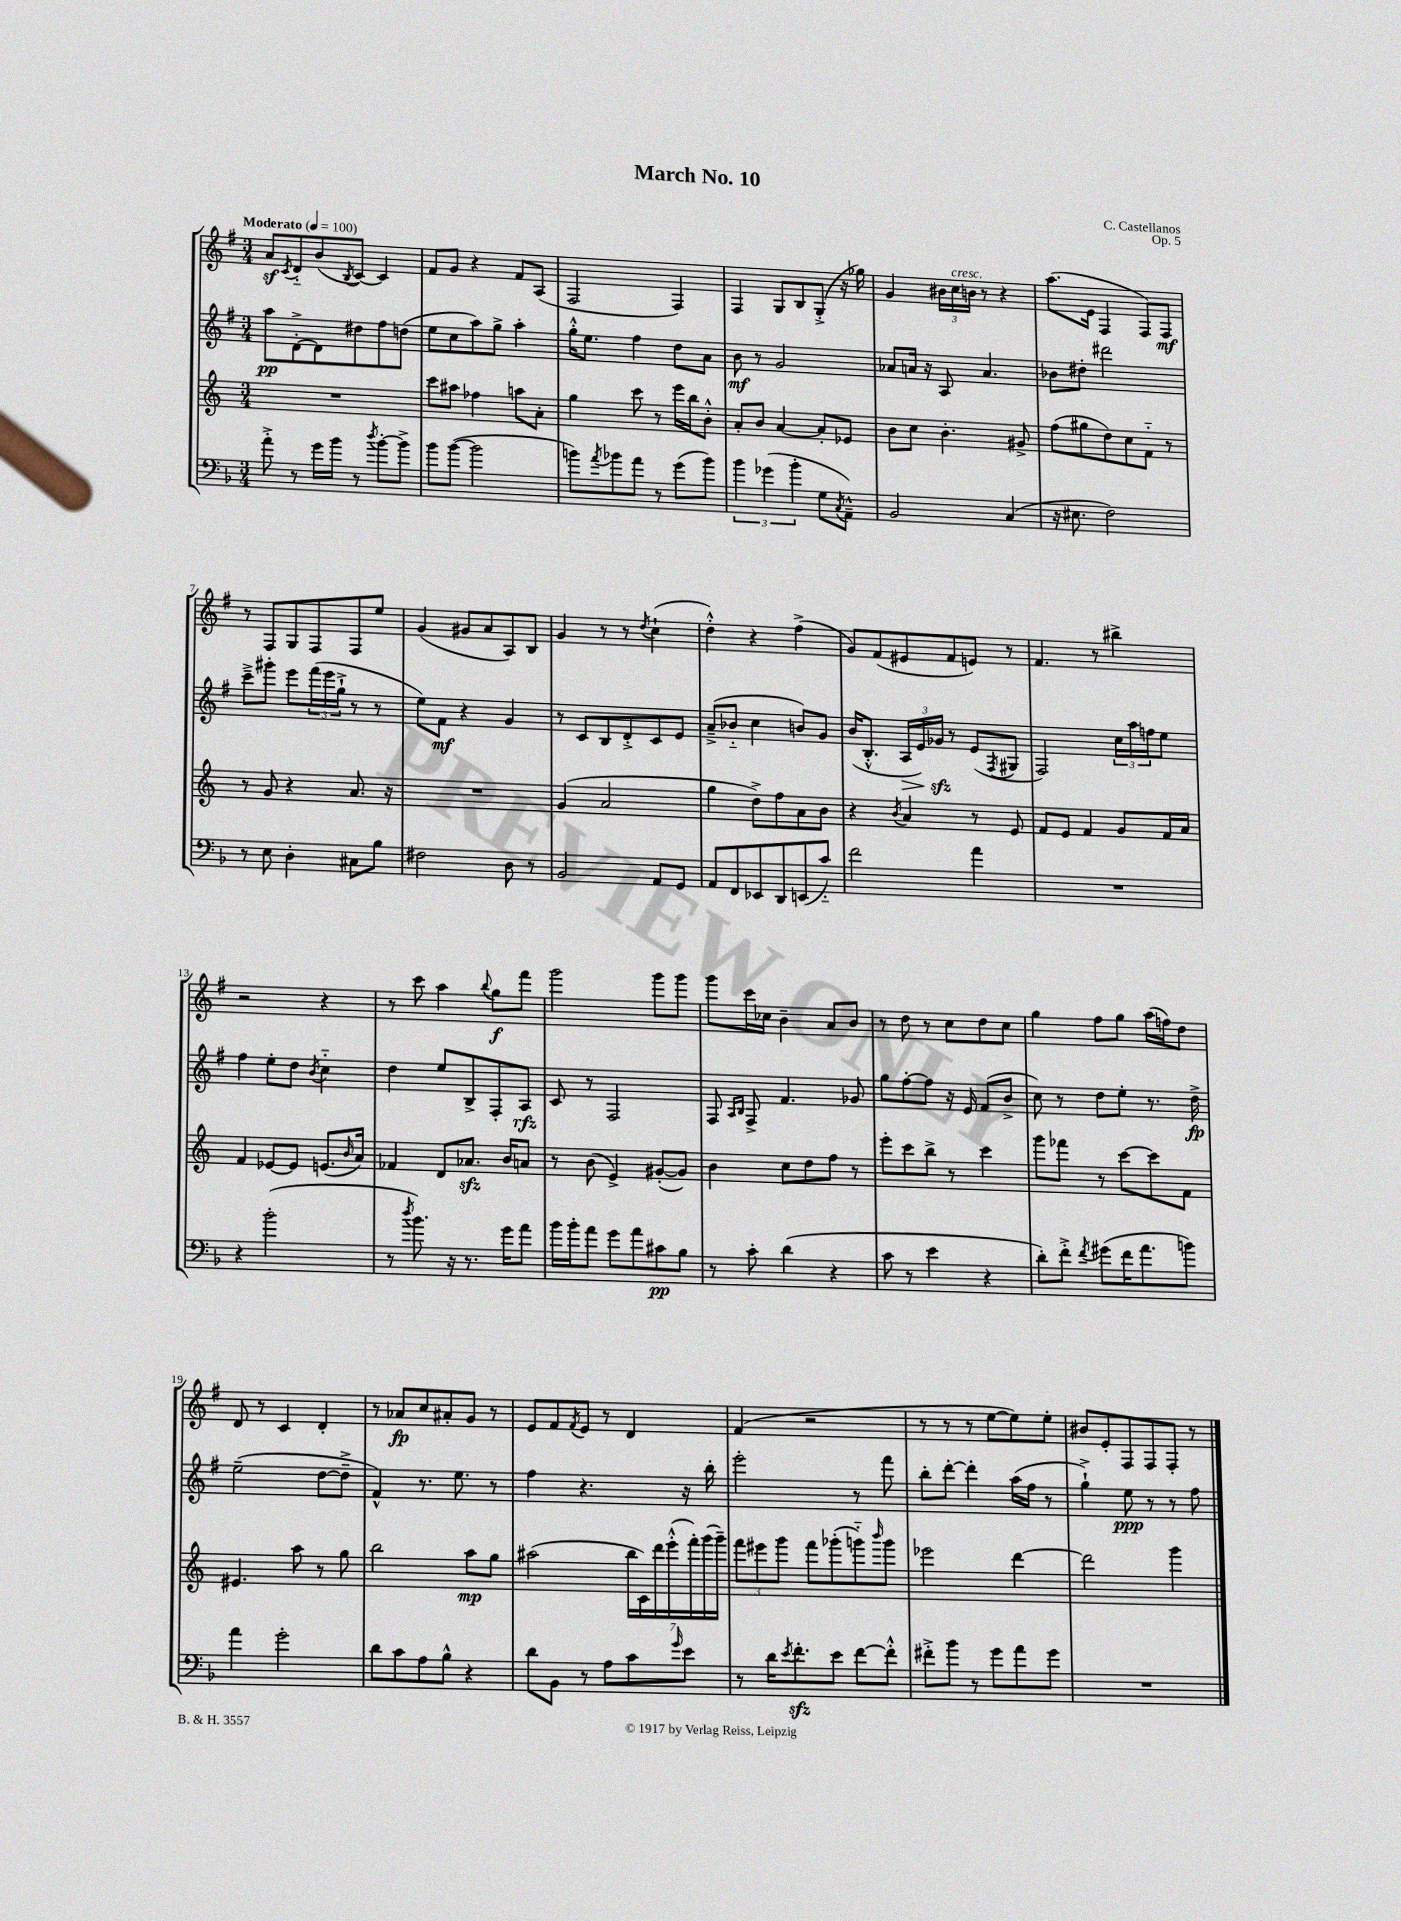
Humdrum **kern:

**kern	**kern	**kern	**kern
*staff4	*staff3	*staff2	*staff1
*clefF4	*clefG2	*clefG2	*clefG2
*k[b-]	*k[]	*k[f#]	*k[f#]
*M3/4	*M3/4	*M3/4	*M3/4
*MM100	*MM100	*MM100	*MM100
8a'^\	2.r	8aa\L	8a/L
.	.	.	8qc/
8r	.	[8d'^\	8d'~/
16g\LL	.	8d\]	(8b/
16b-\JJ	.	.	.
.	.	.	8qB/
8r	.	8dd#\	[8c/J)
8qdd/	.	.	.
[8b-'\L	.	8ff#\	4c/]
8b-^\]J	.	(8dd\J	.
=	=	=	=
8b-\L	8ccc\L	8ee\L	8f#/L
([8b-\J	8aa#\J	8cc\	8g/J
2b-\]	4ff-\	8aa\)	4r
.	.	8gg^\J	.
.	8aa\L	4aa'\	8f#/L
.	8a'\J	.	(8A/J
=	=	=	=
8b\L)	4gg\	16gg'^^\LK	2F#/
.	.	8.ee\J	.
8qa/	.	.	.
8b-\	.	.	.
8a\J	8ccc\	4ff#\	.
8r	8r	.	.
(8g\L	16eee\LL	8dd\L	4F#/)
.	16bb\J	.	.
8b-\J)	8b'^^\J	8a\J	.
=	=	=	=
6b-\	8a'/L	8b\	4F#/
.	8b/J	8r	.
(6g-\	.	.	.
.	[4a/	2g/	8G/L
6b-'\	.	.	.
.	.	.	8B/
8G\L	8a'/]L	.	(8G'^/J
8qC/	.	.	.
8AA~^^\J)	8e-/J	.	16r
.	.	.	16gg-\)
=	=	=	=
2BB-/	8b\L	8a-/L	4g/
.	8cc\J	16a/Jk	.
.	.	16r	.
.	4.b'\	8A/	24b#\LL
.	.	.	24cc\
.	.	.	24b\JJ
.	.	4.a/	8r
(4C/	.	.	4r
.	8g#^/	.	.
=	=	=	=
16r	(8ff\L	8b-\L	(8.aa\L
8.E#\	.	.	.
.	8gg#\	8dd#'\J	.
.	.	.	16e\Jk
2F\)	8dd\)	2ddd#\	4F#/
.	8cc\	.	.
.	8f'~\J	.	8F#/L)
.	8r	.	8F#/J
=	=	=	=
8r	8r	8ccc~^\L	8r
8E\	8g/	8ggg#'\J	8F#/L
4D'\	4r	8eee\L	8G/
.	.	(24fff#\L	8F#/
.	.	24eee\	.
.	.	24gg`^\JJ	.
8C#\L	8.a/	8r	8F#/
8B-\J	.	8r	8ee/J
.	16r	.	.
=	=	=	=
2F#\	2.r	8ee\L)	(4g/
.	.	8f#\J	.
.	.	4r	8g#/L
.	.	.	8a/
8D\	.	4g/	8A/)
8r	.	.	8B/J
=	=	=	=
2BB-/	(4g/	8r	4g/
.	.	8c/L	.
.	2a/	8B/	8r
.	.	8d'^/	8r
.	.	.	8qdd/
8AA/L	.	8c/	(4cc`\
8GG/J	.	8e/J	.
=	=	=	=
8AA/L	4gg\	(8a~^/L	4dd'^^\)
8FF/	.	8b-'~/J	.
8EE-/	8dd^\L)	4cc\	4r
8DD/	8ff\	.	.
(8EE/	8a\	8b/L)	(4ff#^\
8c'~/J)	8b\J	8g/J	.
=	=	=	=
2f\	4r	(16b/LK	8g/L)
.	.	8.B'^^/J	.
.	.	.	(8f#/
.	8qb/	.	.
.	4a/	24A/LL	8e#/
.	.	24e/)	.
.	.	24g-/JJ	.
.	.	8r	8f#/
4a\	8r	(8e/L	8e/J)
.	.	8qF#/	.
.	8e/	8G#/J	8r
=	=	=	=
2.r	8f/L	2F#/)	4.f#/
.	8e/J	.	.
.	4f/	.	.
.	.	.	8r
.	8g/L	24cc\LL	4bb#^\
.	.	24aa\	.
.	.	24ff\J	.
.	16f/L	8ee\J	.
.	16a/JJ	.	.
=	=	=	=
4r	4f/	4ff#\	2r
(2b-'\	[8e-/L	8ee'\L	.
.	8e-/]J	8dd\J	.
.	.	8qb/	.
.	(8.e/L	4cc'~\	4r
.	16qqb/	.	.
.	16a/Jk)	.	.
=	=	=	=
8r	4f-/	4dd\	8r
8qdd/	.	.	.
8.b-\)	.	.	8ccc\
.	8d/L	8ee/L	4aa\
16r	.	.	.
8.r	8.a-/J	8B^/	.
.	.	.	8qqbb/
.	.	8F#'/	8gg\L
16g\LK	16b/LK	.	.
8a\J	8a/J	8A/J	8fff#\J
=	=	=	=
16b-\LL	8r	8c/	2ggg\
16b-'\J	.	.	.
8a\J	(8b\	8r	.
8g\L	4e^/)	2F#/	.
8a\	.	.	.
8c#\	([8g#'/L	.	8ggg\L
8B-\J	8g#/]J)	.	8ggg\J
=	=	=	=
8r	4b\	8F#/	8ggg\L
.	.	16qqA/LL	.
.	.	16qqB/JJ	.
8c'\	.	8F#^/	16ccc\L
.	.	.	16cc-\JJ
(4d\	8cc\L	4.f#/	4b~\
.	8dd\	.	.
4r	8ff\J	.	8a/L
.	8r	8g-/	8b/J
=	=	=	=
8c\	8eee'\L	8gg\L	8r
8r	8ccc\	[8ff#'\	8dd\
4e\	8bb^\J	8ff#\]J	8r
.	8r	16r	8cc\L
.	.	16e/	.
4r	4ccc\	(8f#/L	8dd\
.	.	8b^/J	8cc\J
=	=	=	=
8d'\L)	8ggg\L	8cc\)	4gg\
8f'^\J	8fff-\J	8r	.
8qf/	.	.	.
(8g#\L	8r	8dd\L	8ff#\L
16f\K	[8ccc\L	8ee'\J	8gg\J
8.a\	.	.	.
.	8ccc\]	8.r	(16aa\LL
.	.	.	16ff\J)
8b\J)	8f\J	.	8dd\J
.	.	16dd^\	.
=	=	=	=
4a\	4.e#/	(2ee~\	8d/
.	.	.	8r
2g'\	.	.	4c/
.	8aa\	.	.
.	8r	[8dd\L	4d'/
.	8gg\	8dd~^\]J	.
=	=	=	=
8d\L	2bb\	4f#^^/)	8r
8c\	.	.	8a-/L
8A\	.	8.r	8cc/
8B-^^\J	.	.	8a#'/
.	.	8.ee\	.
4r	8aa\L	.	8g/J
.	8gg\J	8r	8r
=	=	=	=
8d\L	(2aa#\	4ff#\	8e/L
8BB-\J	.	.	8f#/
.	.	.	8qf#/
8r	.	4.r	8e/J
8A\L	.	.	8r
8c\	28bb\LL	.	4d/
.	28c\)	.	.
.	28ddd\	.	.
.	(28eee'^^\	.	.
16qqg/	.	.	.
8e\J	.	16r	.
.	28fff'\)	.	.
.	(28ggg\	.	.
.	.	16bb'\	.
.	28ggg~\JJ)	.	.
=	=	=	=
8r	12fff\L	2eee'\	(4f#/
.	12eee#\	.	.
16d\LK	.	.	.
.	12ggg\J	.	.
8qe/	.	.	.
8.f'\	.	.	.
.	8fff\L	.	2r
8e\J	(8ggg-'\	.	.
[8f\L	8ggg'~\)	8r	.
.	16qqbbb/	.	.
8f'^^\]J	8ggg\J	8fff#\	.
=	=	=	=
8f#'^\L	2eee-\	8bb'\L	8r
8b-\J	.	[8ddd'\J	8r
8r	.	4ddd'\]	8r
8g\L	.	.	[8ee\L
8a\	[4ddd\	(16aa\LL	8ee\])
.	.	16ff#\JJ	.
8g\J	.	8r	8ee'\J
=	=	=	=
2.r	2ddd\]	4gg`^\)	8b#/L
.	.	.	8e'/
.	.	8ee\	8F#/
.	.	8r	8F#/
.	4ggg\	8r	8F#'/J
.	.	8ff#\	8r
==	==	==	==
*-	*-	*-	*-
